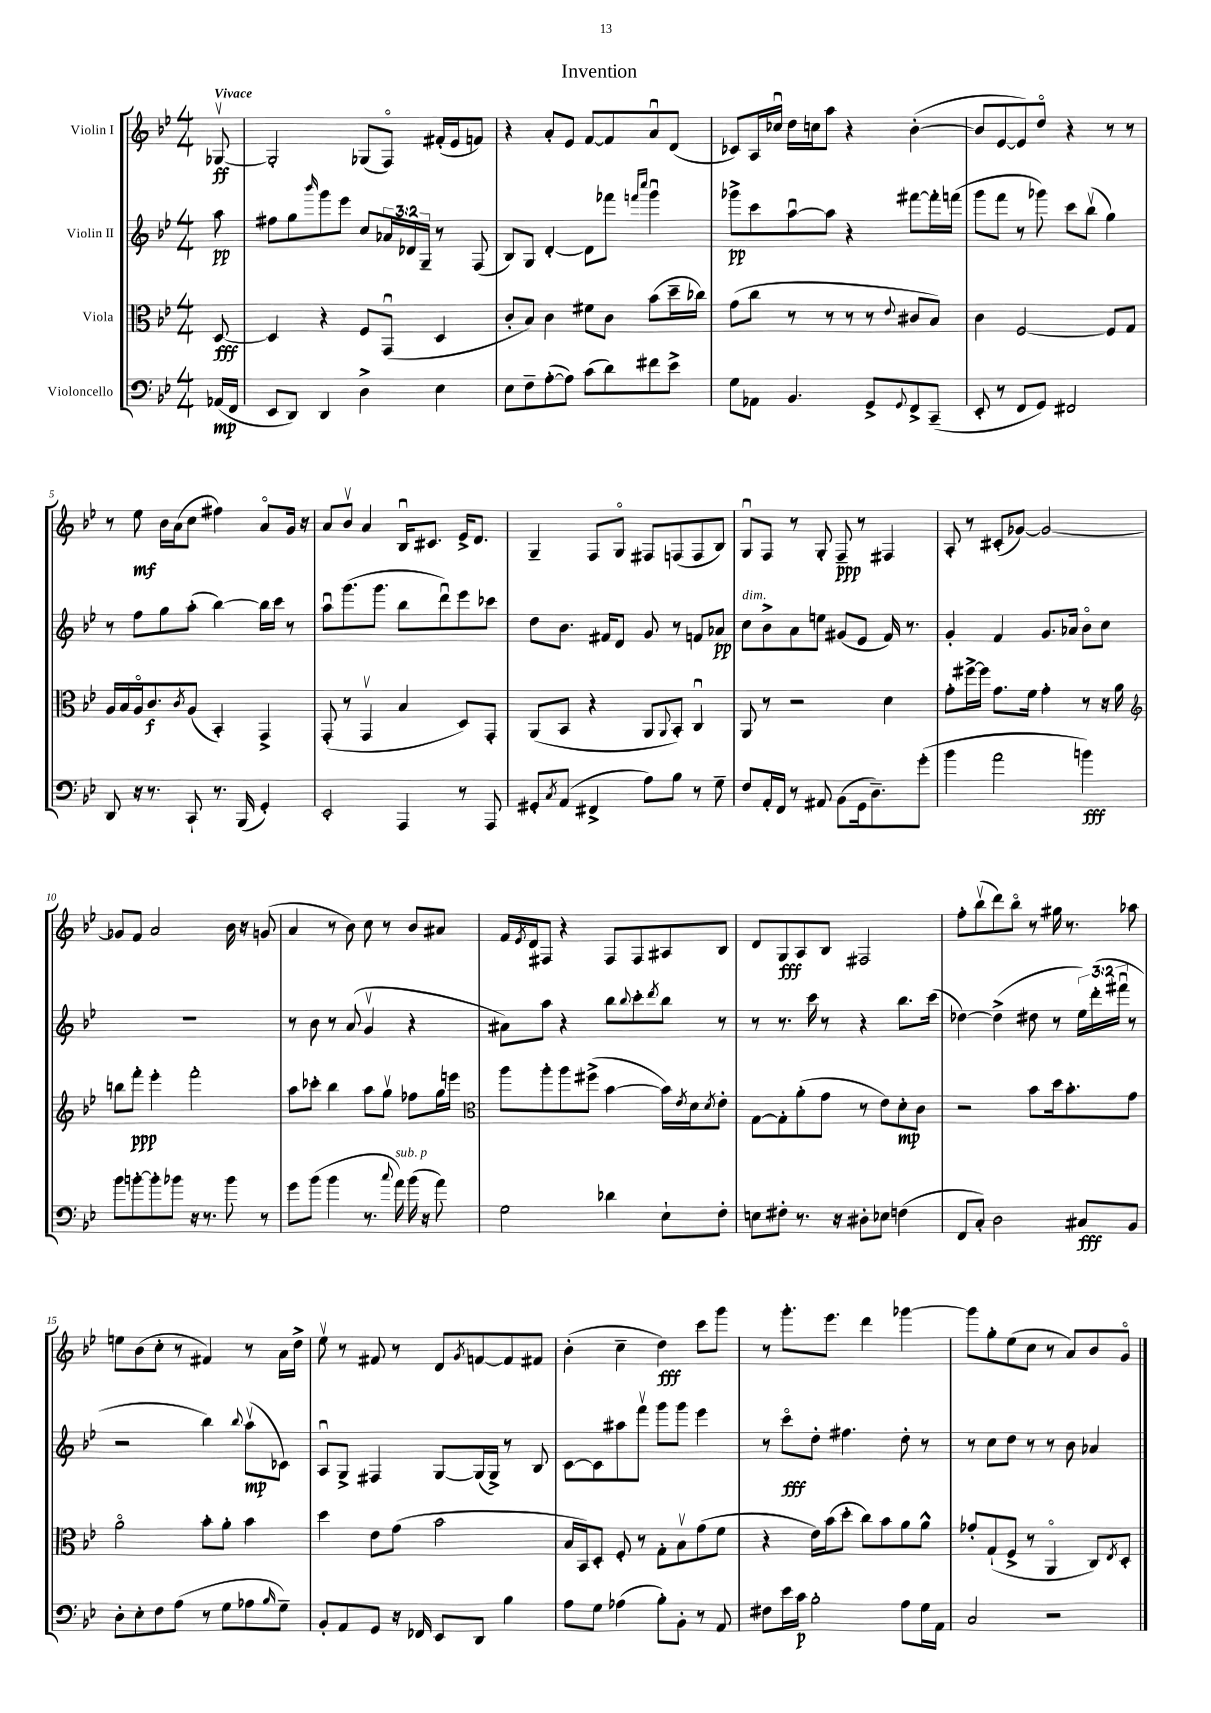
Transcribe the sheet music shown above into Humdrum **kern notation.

**kern	**dynam	**kern	**dynam	**kern	**dynam	**kern	**dynam
*part4	*part4	*part3	*part3	*part2	*part2	*part1	*part1
*staff4	*staff4	*staff3	*staff3	*staff2	*staff2	*staff1	*staff1
*I"Violoncello	*	*I"Viola	*	*I"Violin II	*	*I"Violin I	*
*clefF4	*	*clefC3	*	*clefG2	*	*clefG2	*
*k[b-e-]	*	*k[b-e-]	*	*k[b-e-]	*	*k[b-e-]	*
*M4/4	*	*M4/4	*	*M4/4	*	*M4/4	*
=	=	=	=	=	=	=	=
!	!	!	!	!	!	!LO:TX:a:B:t=Vivace	!
(16AA-X/LL	mp	[8D/	fff	8aa\	pp	[8G-Xv/	ff
16FF/JJ	.	.	.	.	.	.	.
=1	=1	=1	=1	=1	=1	=1	=1
8EE-/L	.	4D/]	.	8ff#X\L	.	2G-'/]	.
8DD/J)	.	.	.	8gg\	.	.	.
.	.	.	.	16qqbbb-/	.	.	.
4DD/	.	4r	.	8ggg\	.	.	.
.	.	.	.	8eee-\J	.	.	.
4D^\	.	8F/L	.	8cc/L	.	(8G-X/L	.
.	.	(8GGu/J	.	24a-X/L	.	8F/J)	.
.	.	.	.	24d-X/	.	.	.
.	.	.	.	24G~/JJ	.	.	.
4E-\	.	4D/	.	8r	.	(16f#X'/LL	.
.	.	.	.	.	.	16e-/J	.
.	.	.	.	(8F/	.	8fn/J)	.
=2	=2	=2	=2	=2	=2	=2	=2
8E-\L	.	8c'/L	.	8B-/L)	.	4r	.
8F~\	.	8B-/J)	.	8G/J	.	.	.
([8A'\	.	4c\	.	[4d'/	.	8a'/L	.
8A\J])	.	.	.	.	.	8e-/J	.
(8c\L	.	8f#X\L	.	8d\L]	.	[8f/L	.
8d\)	.	8c\J	.	8fff-X\J	.	8f/]	.
.	.	.	.	16qqfffn/LL	.	.	.
.	.	.	.	16qqcccc/JJ	.	.	.
8f#X\	.	(8b-\L	.	4gggu\	.	8au/	.
8e-^\J	.	16dd~\L	.	.	.	(8d/J	.
.	.	16cc-X\JJ)	.	.	.	.	.
=3	=3	=3	=3	=3	=3	=3	=3
8G\L	.	(8g\L	.	8ggg-X^\L	pp	8c-X/L)	.
8AA-X\J	.	8cc\J	.	8ccc\	.	16A/L	.
.	.	.	.	.	.	16cc-Xu/JJ	.
4.BB-/	.	8r	.	[8aau\	.	16dd\LL	.
.	.	.	.	.	.	16ccn\J	.
.	.	8r	.	8aa\J]	.	8aa\J	.
.	.	8r	.	4r	.	4r	.
8GG^/L	.	8r	.	.	.	.	.
8qqGG/	.	8qqe-/	.	.	.	.	.
8FF^/	.	8c#X/L	.	[8fff#X\L	.	([4b-'\	.
(8CC~/J	.	8B-/J)	.	16fff#'\L]	.	.	.
.	.	.	.	(16fffn\JJ	.	.	.
=4	=4	=4	=4	=4	=4	=4	=4
8EE-'/	.	4c\	.	8ggg\L	.	8b-/L]	.
8r	.	.	.	8fff\J	.	[8e-/	.
8FF/L	.	[2F/	.	8r	.	8e-/])	.
8GG/J)	.	.	.	8ggg-X\)	.	8dd/J	.
2FF#X/	.	.	.	8ccc\L	.	4r	.
.	.	.	.	(8bb-v\J	.	.	.
.	.	8F/L]	.	4gg\)	.	8r	.
.	.	8G/J	.	.	.	8r	.
!!LO:LB:g=z
=5	=5	=5	=5	=5	=5	=5	=5
8DD/	.	16A/LL	.	8r	.	8r	.
.	.	16B-/	.	.	.	.	.
16r	.	16A/J	.	8ff\L	.	8ee-\	mf
8.r	.	8.c/	f	.	.	.	.
.	.	.	.	8gg\	.	16b-\LL	.
.	.	.	.	.	.	(16a\J	.
.	.	8qc/	.	.	.	.	.
8CC`/	.	(8A/J	.	(8aa'\J	.	8cc\J	.
8.r	.	4BB-'/)	.	[4bb-\)	.	4ff#X\)	.
(16BBB-/	.	.	.	.	.	.	.
4GG'/)	.	4GG^/	.	16bb-\LL]	.	8a/L	.
.	.	.	.	16ccc\JJ	.	.	.
.	.	.	.	8r	.	16g/Jk	.
.	.	.	.	.	.	16r	.
=6	=6	=6	=6	=6	=6	=6	=6
2EE-'/	.	(8GG'/	.	8aau\L	.	8a/L	.
.	.	8r	.	(8.ggg\	.	8b-v/J	.
.	.	4GGv/	.	.	.	4a/	.
.	.	.	.	8.ggg\J	.	.	.
4AAA/	.	4B-/	.	8bb-\L	.	16B-u/KL	.
.	.	.	.	.	.	8.c#X/J	.
.	.	.	.	8dddu\)	.	.	.
8r	.	8D/L)	.	8eee-\	.	16e-^/KL	.
.	.	.	.	.	.	8.d/J	.
8AAA/	.	8GG'/J	.	8ccc-X\J	.	.	.
=7	=7	=7	=7	=7	=7	=7	=7
8GG#X'/L	.	(8AA/L	.	8dd\L	.	4G~/	.
8qC/	.	.	.	.	.	.	.
(8AA/J	.	8BB-/J	.	8.b-\J	.	.	.
4FF#X^/	.	4r	.	.	.	8F/L	.
.	.	.	.	16f#X/KL	.	.	.
.	.	.	.	8d/J	.	8G/J	.
8A\L)	.	8AA/L	.	8g/	.	8F#X/L	.
.	.	8qqAA/	.	.	.	.	.
8B-\J	.	8BB-'/J)	.	8r	.	(8Fn/	.
8r	.	4Cu/	.	8fn/L	.	8F/	.
8G~\	.	.	.	8a-X/J	pp	8B-/J)	.
=8	=8	=8	=8	=8	=8	=8	=8
!	!	!	!	!LO:TX:a:i:t=dim.	!	!	!
8F/L	.	8AA/	.	8cc\L	.	8Gu/L	.
16AA'/L	.	8r	.	8b-^\	.	8F/J	.
16FF/JJ	.	.	.	.	.	.	.
8r	.	2r	.	8a\	.	8r	.
8AA#X/	.	.	.	8een\J	.	8G'/	.
(8BB-\L	.	.	.	(8g#X/L	.	8F~/	ppp
16GG\k	.	.	.	8e-/J	.	8r	.
8.D~\)	.	.	.	.	.	.	.
.	.	4d\	.	16f/)	.	4F#X/	.
.	.	.	.	8.r	.	.	.
(8g'\J	.	.	.	.	.	.	.
=9	=9	=9	=9	=9	=9	=9	=9
4b-\	.	8g'\L	.	4g'/	.	8A'/	.
.	.	[16ff#X^\L	.	.	.	8r	.
.	.	16ff#\JJ]	.	.	.	.	.
2a\	.	8.g\L	.	4f/	.	(8c#X'/L	.
.	.	.	.	.	.	[8g-X/J)	.
.	.	16f\Jk	.	.	.	.	.
.	.	4g'\	.	8.g/L	.	2g-/_	.
.	.	.	.	16a-X/Jk	.	.	.
4bn\)	fff	8r	.	8b-\L	.	.	.
.	.	16r	.	8cc\J	.	.	.
.	.	16a\	.	.	.	.	.
!!LO:LB:g=z
=10	=10	=10	=10	=10	=10	=10	=10
*	*	*clefG2	*	*	*	*	*
8b-\L	.	8bbn\L	.	1r	.	8g-X/L]	.
[8bn'\	.	8fff'\J	ppp	.	.	8f/J	.
8b'\]	.	4eee-'\	.	.	.	2a/	.
8b-X\J	.	.	.	.	.	.	.
16r	.	2fff'\	.	.	.	.	.
8.r	.	.	.	.	.	.	.
8b-\	.	.	.	.	.	16b-\	.
.	.	.	.	.	.	16r	.
8r	.	.	.	.	.	(8gn/	.
=11	=11	=11	=11	=11	=11	=11	=11
8g\L	.	8aa\L	.	8r	.	4a/	.
(8b-\J	.	8ccc-X'\J	.	8b-\	.	.	.
4b-\	.	4bb-\	.	8r	.	8r	.
.	.	.	.	(8a/	.	8b-\)	.
8.r	.	8aa\L	.	4gv/	.	8cc\	.
.	.	8ggv\J	.	.	.	8r	.
8qqcc/	.	.	.	.	.	.	.
!LO:TX:a:i:t=sub. p	!	!	!	!	!	!	!
16a\)	.	.	.	.	.	.	.
(16b-\	.	8ff-X\L	.	4r	.	8b-/L	.
16r	.	.	.	.	.	.	.
8a\)	.	16gg\L	.	.	.	8a#X/J	.
.	.	16eeen\JJ	.	.	.	.	.
=12	=12	=12	=12	=12	=12	=12	=12
*	*	*clefC3	*	*	*	*	*
2G\	.	8aa\L	.	8a#X\L)	.	16f/LL	.
.	.	.	.	.	.	8qe-/	.
.	.	.	.	.	.	16d/J	.
.	.	8aa'\	.	8aa\J	.	8F#X/J	.
.	.	8aa\	.	4r	.	4r	.
.	.	(8ff#X^\J	.	.	.	.	.
4d-X\	.	[4b-\	.	8bb-\L	.	8F#/L	.
.	.	.	.	8qqbb-/	.	.	.
.	.	.	.	8ccc'\	.	8F#/	.
.	.	.	.	8qddd/	.	.	.
8E-`\L	.	16b-\LL])	.	8bb-\J	.	8A#X/	.
.	.	8qe-/	.	.	.	.	.
.	.	16d\J	.	.	.	.	.
.	.	8qd/	.	.	.	.	.
8F'\J	.	8e-'\J	.	8r	.	8B-/J	.
=13	=13	=13	=13	=13	=13	=13	=13
8En\L	.	[8G\L	.	8r	.	8d/L	.
8F#X'\J	.	8G'\]	.	8.r	.	8G/	fff
8.r	.	(8a'\	.	.	.	8A/	.
.	.	.	.	16ccc\	.	.	.
.	.	8g\J	.	8r	.	8B-/J	.
16r	.	.	.	.	.	.	.
8D#X'\L	.	8r	.	4r	.	2F#X/	.
8E-X\J	.	8e-\L)	.	.	.	.	.
(4Fn\	.	8d'\	mp	8.bb-\L	.	.	.
.	.	8c\J	.	.	.	.	.
.	.	.	.	(16ccc\Jk	.	.	.
=14	=14	=14	=14	=14	=14	=14	=14
8FF/L	.	2r	.	[4dd-X\)	.	8ff'\L	.
8C'/J)	.	.	.	.	.	(8bb-v\	.
2D\	.	.	.	(4dd-^\]	.	8ddd\)	.
.	.	.	.	.	.	8bb-\J	.
.	.	8b-\L	.	8dd#X\	.	8r	.
.	.	16dd\k	.	8r	.	16gg#X\	.
.	.	8.b-'\	.	.	.	8.r	.
8C#X/L	fff	.	.	24ee-\LL)	.	.	.
.	.	.	.	(24ddd'\	.	.	.
.	.	.	.	24fff#Xu\JJ	.	.	.
8BB-/J	.	8g\J	.	8r	.	8aa-X\	.
!!LO:LB:g=z
=15	=15	=15	=15	=15	=15	=15	=15
8D'\L	.	2a\	.	2r	.	8een\L	.
8E-'\	.	.	.	.	.	(8b-\	.
8F\	.	.	.	.	.	8cc'\J	.
(8A\J	.	.	.	.	.	8r	.
8r	.	8b-'\L	.	4bb-\)	.	4f#X/)	.
8G\L	.	8a'\J	.	.	.	.	.
.	.	.	.	8qqbb-/	.	.	.
8A-X\	.	4b-\	.	(8aav\L	mp	8r	.
16qqB-/	.	.	.	.	.	.	.
8G~\J)	.	.	.	8c-X\J)	.	16a\LL	.
.	.	.	.	.	.	16dd^\JJ	.
=16	=16	=16	=16	=16	=16	=16	=16
8BB-'/L	.	4dd\	.	8Au/L	.	8ee-v\	.
8AA/	.	.	.	8G^/J	.	8r	.
8GG/J	.	8e-\L	.	4F#X/	.	8f#X/	.
16r	.	(8g\J	.	.	.	8r	.
16FF-X/	.	.	.	.	.	.	.
8EE-/L	.	2b-\	.	[8G/L	.	8d/L	.
.	.	.	.	.	.	8qg/	.
8DD/J	.	.	.	(16G/L]	.	[8fn/	.
.	.	.	.	16G^/JJ)	.	.	.
4B-\	.	.	.	8r	.	8f/]	.
.	.	.	.	8B-/	.	8f#X/J	.
=17	=17	=17	=17	=17	=17	=17	=17
8A\L	.	16B-/LL	.	[8c\L	.	(4b-'\	.
.	.	16BB-/J)	.	.	.	.	.
8G\J	.	8D'/J	.	8c\]	.	.	.
(4A-X\	.	8F'/	.	8aa#X\	.	4cc~\	.
.	.	8r	.	8fffv\J	.	.	.
8B-'\L)	.	8G'\L	.	8ggg\L	.	4dd\)	fff
8BB-'\J	.	8B-v\	.	8ggg\J	.	.	.
8r	.	(8g\	.	4eee-\	.	8ccc\L	.
8AA/	.	8f\J	.	.	.	8ggg\J	.
=18	=18	=18	=18	=18	=18	=18	=18
8F#X\L	.	4r	.	8r	.	8r	.
16e-\L	.	.	.	8ccc\L	fff	8.ggg'\L	.
16c\JJ	p	.	.	.	.	.	.
2B-'\	.	16e-\LL)	.	8dd'\J	.	.	.
.	.	(16b-\J	.	.	.	8.eee-\J	.
.	.	8dd'\J	.	4.ff#X\	.	.	.
.	.	8cc\L)	.	.	.	4ddd\	.
.	.	8b-\	.	.	.	.	.
8A\L	.	8a\	.	8dd'\	.	[4ggg-X\	.
16G\L	.	8a^^\J	.	8r	.	.	.
16AA\JJ	.	.	.	.	.	.	.
=19	=19	=19	=19	=19	=19	=19	=19
2C/	.	8g-X'/L	.	8r	.	8ggg-\L]	.
.	.	(8G`/	.	8cc\L	.	8gg'\	.
.	.	8F^/J	.	8dd\J	.	(8ee-\	.
.	.	8r	.	8r	.	8cc\J	.
2r	.	4AA/	.	8r	.	8r	.
.	.	.	.	8b-\	.	8a/L)	.
.	.	8C/L)	.	4a-X/	.	8b-/	.
.	.	8qE-/	.	.	.	.	.
.	.	8D'/J	.	.	.	8g/J	.
==	==	==	==	==	==	==	==
*-	*-	*-	*-	*-	*-	*-	*-
